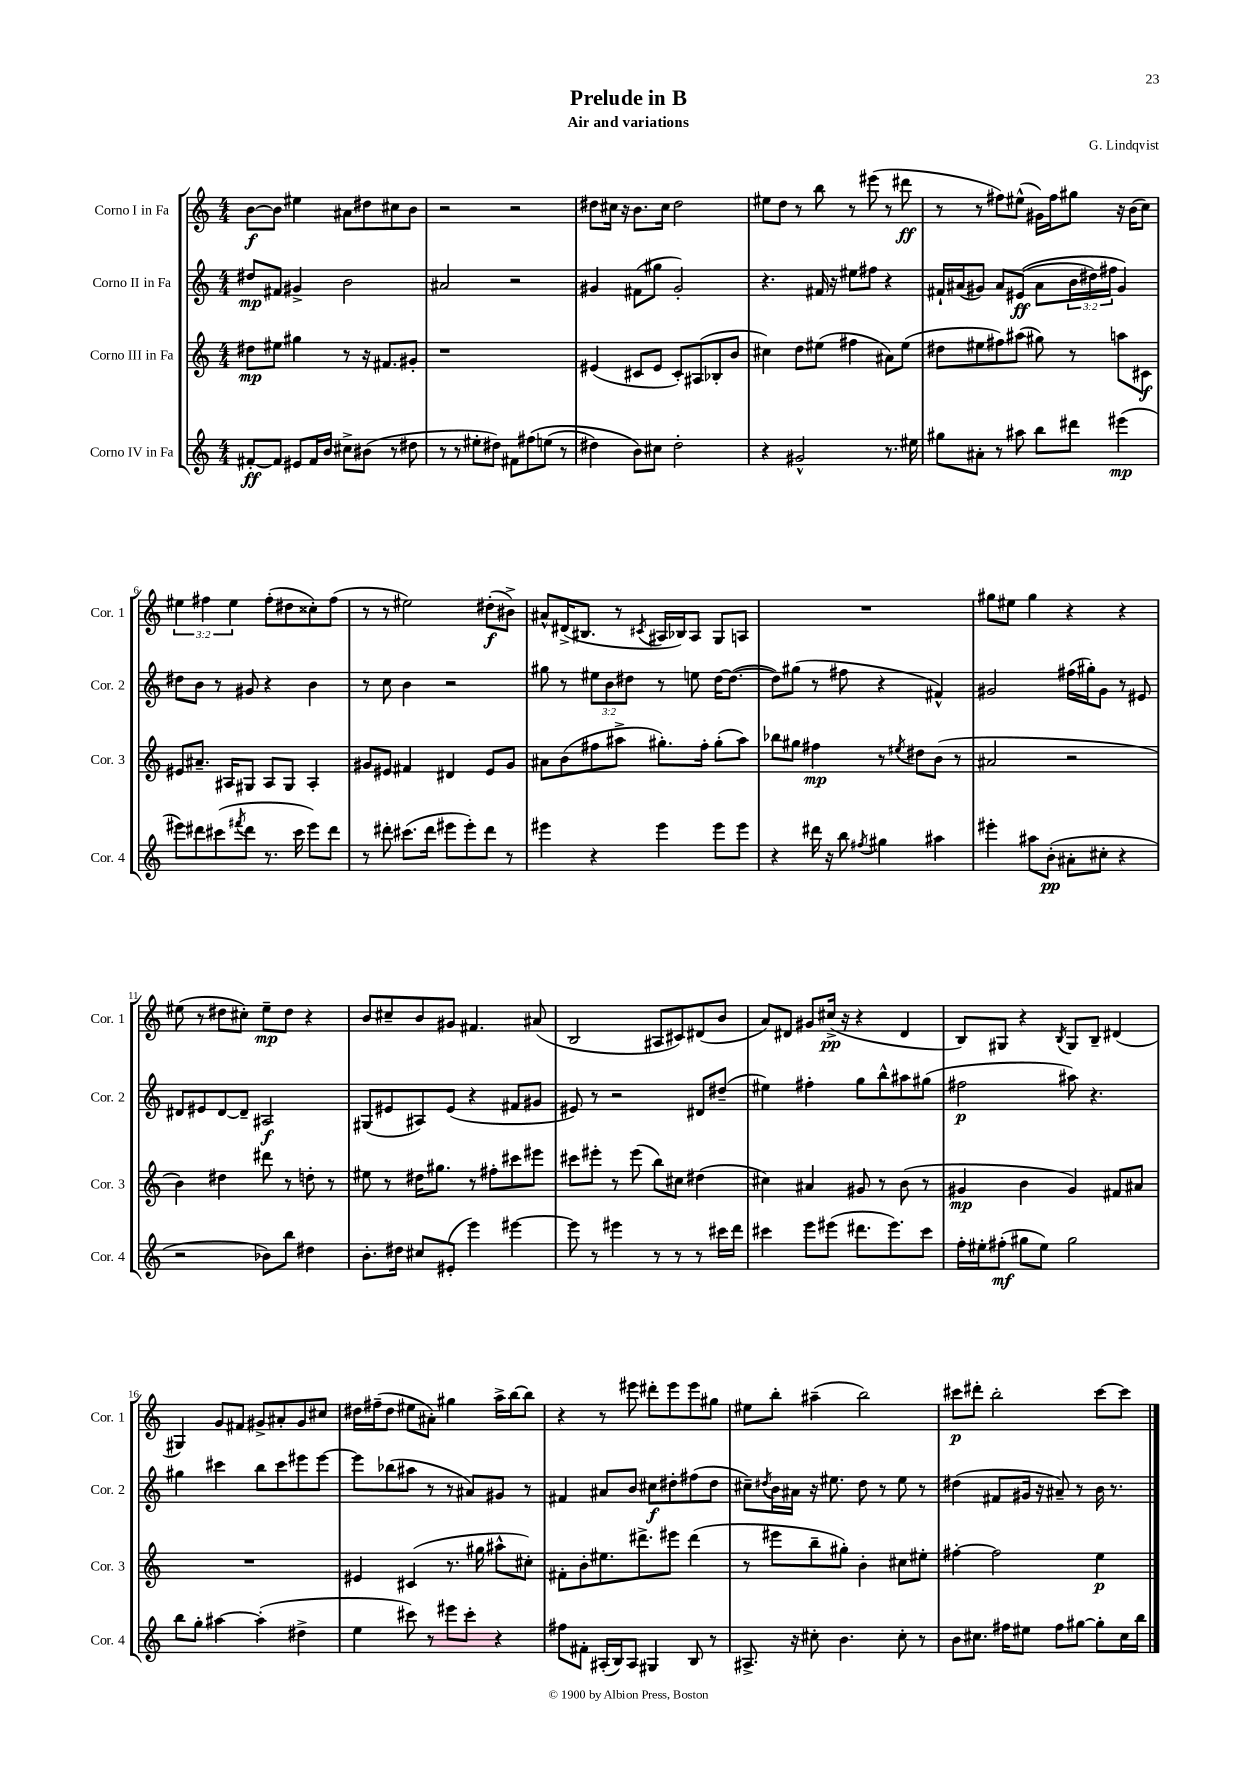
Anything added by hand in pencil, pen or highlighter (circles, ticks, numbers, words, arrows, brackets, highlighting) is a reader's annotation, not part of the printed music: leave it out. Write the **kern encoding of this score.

**kern	**dynam	**kern	**dynam	**kern	**dynam	**kern	**dynam
*part4	*part4	*part3	*part3	*part2	*part2	*part1	*part1
*staff4	*staff4	*staff3	*staff3	*staff2	*staff2	*staff1	*staff1
*I"Corno IV in Fa	*	*I"Corno III in Fa	*	*I"Corno II in Fa	*	*I"Corno I in Fa	*
*I'Cor. 4	*	*I'Cor. 3	*	*I'Cor. 2	*	*I'Cor. 1	*
*clefG2	*	*clefG2	*	*clefG2	*	*clefG2	*
*k[]	*	*k[]	*	*k[]	*	*k[]	*
*M4/4	*	*M4/4	*	*M4/4	*	*M4/4	*
=1	=1	=1	=1	=1	=1	=1	=1
[8f#X'/L	ff	8dd#X\L	mp	8dd#X/L	mp	[8b\L	f
8f#/J]	.	8ee#X\J	.	8f#X/J	.	8b\J]	.
8e#X/L	.	4gg#X\	.	4g#X^/	.	4ee#X\	.
16f#/L	.	.	.	.	.	.	.
16b/JJ	.	.	.	.	.	.	.
8cc#X^\L	.	8r	.	2b\	.	8a#X\L	.
(8b#X\J	.	16r	.	.	.	8dd#X\	.
.	.	8.f#X/L	.	.	.	.	.
8r	.	.	.	.	.	8cc#X\	.
8dd#X\	.	8g#X'/J	.	.	.	8b\J	.
=2	=2	=2	=2	=2	=2	=2	=2
8r	.	1r	.	2a#X/	.	2r	.
8r	.	.	.	.	.	.	.
8ee#X'\L	.	.	.	.	.	.	.
8dd#X\J)	.	.	.	.	.	.	.
8f#X\L	.	.	.	2r	.	2r	.
(8ff#X\	.	.	.	.	.	.	.
(8een\J	.	.	.	.	.	.	.
8r	.	.	.	.	.	.	.
=3	=3	=3	=3	=3	=3	=3	=3
4dd#X\)	.	(4e#X/	.	4g#X/	.	8dd#X\L	.
.	.	.	.	.	.	16cc#X\Jk	.
.	.	.	.	.	.	16r	.
8b\L)	.	8c#X/L	.	(8f#X\L	.	8.b\L	.
8cc#X\J	.	8e#/J	.	8gg#X\J	.	.	.
.	.	.	.	.	.	16cc#\Jk	.
2dd#'\	.	8c#'/L)	.	2g#'/)	.	2dd#\	.
.	.	(8A#X/	.	.	.	.	.
.	.	8B-X'/	.	.	.	.	.
.	.	8b/J	.	.	.	.	.
=4	=4	=4	=4	=4	=4	=4	=4
4r	.	4cc#X\)	.	4.r	.	8ee#X\L	.
.	.	.	.	.	.	8dd\J	.
2g#X^^/	.	8dd\L	.	.	.	8r	.
.	.	(8ee#X\J	.	16f#X/	.	8bb\	.
.	.	.	.	16r	.	.	.
.	.	4ff#X\	.	8ee#X\L	.	8r	.
.	.	.	.	8ff#X\J	.	(8eee#X\	.
8.r	.	8a#X\L)	.	4r	.	8r	.
.	.	(8ee#\J	.	.	.	8ddd#X\	ff
16ee#X\	.	.	.	.	.	.	.
=5	=5	=5	=5	=5	=5	=5	=5
8gg#X\L	.	8dd#X\L	.	16f#X`/LL	.	8r	.
.	.	.	.	(16a#X/J	.	.	.
8a#X'\J	.	8ee#X\	.	8g#X/J)	.	8r	.
8r	.	8ff#X\)	.	8a#/L	.	8ff#X\L)	.
8aa#X\	.	(8aa#X\J	.	((8e#X/J	ff	(8ee#X^^\J	.
8bb\L	.	8gg#X\)	.	8a#\L	.	16g#X\LL)	.
.	.	.	.	.	.	16ff#\J	.
8ddd#X\J	.	8r	.	24b\L	.	8gg#X\J	.
.	.	.	.	24dd#X\)	.	.	.
.	.	.	.	24ff#X\JJ	.	.	.
(4eee#X\	mp	8aan\L	.	4g#/)	.	16r	.
.	.	.	.	.	.	(16b\KL	.
.	.	8c#X\J	f	.	.	8cc\J)	.
!!LO:LB:g=z
=6	=6	=6	=6	=6	=6	=6	=6
8eee#X\L)	.	8e#X/L	.	8dd#X\L	.	6ee#X\	.
8ddd#X\	.	8.a#X~/J	.	8b\J	.	.	.
.	.	.	.	.	.	6ff#X\	.
(8ccc#X\	.	.	.	8r	.	.	.
.	.	16A#X/KL	.	.	.	.	.
.	.	.	.	.	.	6ee#\	.
8qfff#X/	.	.	.	.	.	.	.
8ddd#\J	.	8G#X/J	.	8g#X/	.	.	.
8.r	.	8A#/L	.	4r	.	(8ff#'\L	.
.	.	8G#/J	.	.	.	8dd#X\	.
16ccc#\	.	.	.	.	.	.	.
8eee#\L)	.	4A#'/	.	4b\	.	8cc##X'\)	.
8ddd#\J	.	.	.	.	.	(8ff#\J	.
=7	=7	=7	=7	=7	=7	=7	=7
8r	.	8g#X/L	.	8r	.	8r	.
8ddd#X'\	.	8e#X/J	.	8cc\	.	8r	.
(8.ccc#X\L	.	4f#X/	.	4b\	.	2ee#X\)	.
16ddd#\Jk	.	.	.	.	.	.	.
8eee#X\L	.	4d#X/	.	2r	.	.	.
8eee#'\)	.	.	.	.	.	.	.
8ddd#\J	.	8e#/L	.	.	.	(8dd#X'\L	f
8r	.	8g#/J	.	.	.	8b#X^\J)	.
=8	=8	=8	=8	=8	=8	=8	=8
4eee#X\	.	8a#X\L	.	8gg#X\	.	8a#X^^/L	.
.	.	(8b\	.	8r	.	(16d#X^/K	.
.	.	.	.	.	.	8.B#X/J	.
4r	.	8ff#X\	.	12ee#X\L	.	.	.
.	.	.	.	12b\	.	.	.
.	.	8aa#X^\J	.	.	.	8r	.
.	.	.	.	12dd#X\J	.	.	.
.	.	.	.	.	.	8qc#X/	.
4eee#\	.	8.gg#X'\L)	.	8r	.	16A#X/LL	.
.	.	.	.	.	.	16B-X/J)	.
.	.	.	.	8een\	.	8A#/J	.
.	.	16ff#'\Jk	.	.	.	.	.
8eee#\L	.	(8gg#'\L	.	[16dd#\KL	.	8G/L	.
.	.	.	.	(8.dd#\J_	.	.	.
8eee#\J	.	8aa#\J)	.	.	.	8An/J	.
=9	=9	=9	=9	=9	=9	=9	=9
4r	.	8bb-X\L	.	8dd#\L])	.	1r	.
.	.	8gg#X\J	.	(8gg#X\J	.	.	.
16ddd#X\	.	4ff#X\	mp	8r	.	.	.
16r	.	.	.	.	.	.	.
8bb\	.	.	.	8ff#X\	.	.	.
8qff#X/	.	.	.	.	.	.	.
4gg#X\	.	8r	.	4r	.	.	.
.	.	8qee#X/	.	.	.	.	.
.	.	8dd#X\L	.	.	.	.	.
4aa#X\	.	(8b\J	.	4f#X^^/)	.	.	.
.	.	8r	.	.	.	.	.
=10	=10	=10	=10	=10	=10	=10	=10
4eee#X'\	.	2a#X/	.	2g#X/	.	8gg#X\L	.
.	.	.	.	.	.	8ee#X\J	.
8aa#X\L	.	.	.	.	.	4gg#\	.
(8b'\J	pp	.	.	.	.	.	.
8a#X'\L	.	2r	.	(16ff#X\LL	.	4r	.
.	.	.	.	16gg#X'\J)	.	.	.
8cc#X'\J	.	.	.	8g#\J	.	.	.
4r	.	.	.	8r	.	4r	.
.	.	.	.	8e#X/	.	.	.
!!LO:LB:g=z
=11	=11	=11	=11	=11	=11	=11	=11
2r	.	4b\)	.	8d#X/L	.	(8ee#X\	.
.	.	.	.	8e#X/	.	8r	.
.	.	4dd#X\	.	[8d#/	.	8dd#X\L	.
.	.	.	.	8d#~/J]	.	8cc#X'\J)	.
8b-X\L)	.	8ddd#X\	.	2A#X/	f	8ee#~\L	mp
8bb\J	.	8r	.	.	.	8dd#\J	.
4dd#X\	.	8ddn'\	.	.	.	4r	.
.	.	8r	.	.	.	.	.
=12	=12	=12	=12	=12	=12	=12	=12
8.b'\L	.	8ee#X\	.	(8G#X/L	.	8b/L	.
.	.	8r	.	8e#X/	.	8cc#X~/	.
16dd#X\Jk	.	.	.	.	.	.	.
8cc#X/L	.	16dd#X\KL	.	8A#X/)	.	8b/	.
.	.	8.gg#X\J	.	.	.	.	.
(8e#X'/J	.	.	.	(8e#/J	.	8g#X/J	.
4eee\)	.	8r	.	4r	.	4.f#X/	.
.	.	8ff#X'\L	.	.	.	.	.
[4eee#X\	.	8ccc#X\	.	8f#X/L	.	.	.
.	.	8eee#X\J	.	8g#X/J	.	(8a#X/	.
=13	=13	=13	=13	=13	=13	=13	=13
8eee#\]	.	8ccc#X\L	.	8e#X/)	.	2B/	.
8r	.	8eee#X'\J	.	8r	.	.	.
4eee#X\	.	8r	.	2r	.	.	.
.	.	(8eee#\	.	.	.	.	.
8r	.	8bb\L)	.	.	.	8A#X/L	.
8r	.	8cc#X\J	.	.	.	8c#X/)	.
8r	.	(4dd#X\	.	8d#X/L	.	(8d#X/	.
16ccc#X\LL	.	.	.	(8dd#X~/J	.	8b/J	.
16ddd\JJ	.	.	.	.	.	.	.
=14	=14	=14	=14	=14	=14	=14	=14
4ccc#X\	.	4cc#X\)	.	4ee#X\)	.	8a/L)	.
.	.	.	.	.	.	8d#X/J	.
8eee\L	.	4a#X/	.	4ff#X'\	.	8g#X/L	.
(8eee#X\J	.	.	.	.	.	(16cc#X^/Jk	pp
.	.	.	.	.	.	16r	.
8.ddd#X\L	.	8g#X/	.	8gg\L	.	4r	.
.	.	8r	.	8bb^^\	.	.	.
8.eee#\)	.	.	.	.	.	.	.
.	.	(8b\	.	8aa#X\	.	4d#/	.
8ccc#\J	.	8r	.	(8gg#X\J	.	.	.
=15	=15	=15	=15	=15	=15	=15	=15
16ff'\LL	.	4g#X/	mp	2ff#X\	p	8B/L)	.
16ee#X'\J	.	.	.	.	.	.	.
(8ff#X'\J	mf	.	.	.	.	8G#X/J	.
8gg#X\L	.	4b\	.	.	.	4r	.
8ee#\J)	.	.	.	.	.	.	.
.	.	.	.	.	.	8qB/	.
2gg#\	.	4g#/)	.	8aa#X\)	.	8G#/L	.
.	.	.	.	4.r	.	8B~/J	.
.	.	8f#X/L	.	.	.	(4d#X/	.
.	.	8a#X/J	.	.	.	.	.
!!LO:LB:g=z
=16	=16	=16	=16	=16	=16	=16	=16
8bb\L	.	1r	.	4gg#X\	.	4G#X/)	.
8gg'\J	.	.	.	.	.	.	.
[4aa#X\	.	.	.	4ccc#X\	.	8g/L	.
.	.	.	.	.	.	8f#X/J	.
(4aa#'\]	.	.	.	8bb\L	.	8g#X^/L	.
.	.	.	.	8ccc#\	.	8a#X'/	.
4dd#X^\	.	.	.	8eee#X\	.	8g#/	.
.	.	.	.	[8eee#\J	.	8cc#X/J	.
=17	=17	=17	=17	=17	=17	=17	=17
4ee\	.	4e#X/	.	8eee#\L]	.	16dd#X\LL	.
.	.	.	.	.	.	(16ff#X~\J	.
.	.	.	.	(8bb-X\	.	8dd#\J	.
8ccc#X\)	.	(4c#X/	.	8aa#X\J	.	8ee#X\L	.
8r	.	.	.	8r	.	8a#X'\J)	.
8eee#X\L	.	8.r	.	8r	.	4gg#X\	.
8ccc#'\J	.	.	.	8a#X/L)	.	.	.
.	.	16gg#X\	.	.	.	.	.
4r	.	8aa#X^^\L	.	8g#X/J	.	16aa^\LL	.
.	.	.	.	.	.	[16bb\J	.
.	.	8cc#X'\J)	.	8r	.	8bb\J]	.
=18	=18	=18	=18	=18	=18	=18	=18
8ff#X\L	.	8f#X'\L	.	4f#X/	.	4r	.
8f#X'\J	.	8b'\	.	.	.	.	.
(16A#X'/LL	.	8.ee#X\	.	8a#X/L	.	8r	.
16B/J)	.	.	.	.	.	.	.
8A#/J	.	.	.	8b/J	.	8eee#X\	.
.	.	8.ddd#X^\	.	.	.	.	.
4G#X/	.	.	.	8cc#X\L	f	8ddd#X'\L	.
.	.	8eee#X\J	.	8dd#X'\	.	8eee#\	.
8B/	.	(4ddd#\	.	(8ff#X\	.	8eee#\	.
8r	.	.	.	8dd#\J	.	8gg#X\J	.
=19	=19	=19	=19	=19	=19	=19	=19
8.A#X^/	.	8r	.	8cc#X~\L)	.	8ee#X\L	.
.	.	.	.	8qdd#X/	.	.	.
.	.	8eee#X\L	.	16b\L	.	8bb'\J	.
16r	.	.	.	16a#X\JJ	.	.	.
8cc#X'\	.	8bb~\	.	16r	.	(4aa#X~\	.
.	.	.	.	8.ee#X\	.	.	.
4.b\	.	8gg#X'\J)	.	.	.	.	.
.	.	4b'\	.	8dd#\	.	2bb\)	.
.	.	.	.	8r	.	.	.
8cc#'\	.	8cc#X\L	.	8ee#\	.	.	.
8r	.	8ee#X'\J	.	8r	.	.	.
=20	=20	=20	=20	=20	=20	=20	=20
8b\L	.	[4ff#X'\	.	(4dd#X\	.	8ccc#X\L	p
8.cc#X\J	.	.	.	.	.	8ddd#X'\J	.
.	.	2ff#\]	.	8f#X/L	.	2bb'\	.
16ff#X\KL	.	.	.	.	.	.	.
8ee#X\J	.	.	.	16g#X/Jk	.	.	.
.	.	.	.	16r	.	.	.
8ff#\L	.	.	.	8a#X~/)	.	.	.
[8gg#X\J	.	.	.	8r	.	.	.
8gg#'\L]	.	4ee\	p	16b\	.	[8ccc#\L	.
.	.	.	.	8.r	.	.	.
16cc#\L	.	.	.	.	.	8ccc#\J]	.
16bb\JJ	.	.	.	.	.	.	.
==	==	==	==	==	==	==	==
*-	*-	*-	*-	*-	*-	*-	*-
